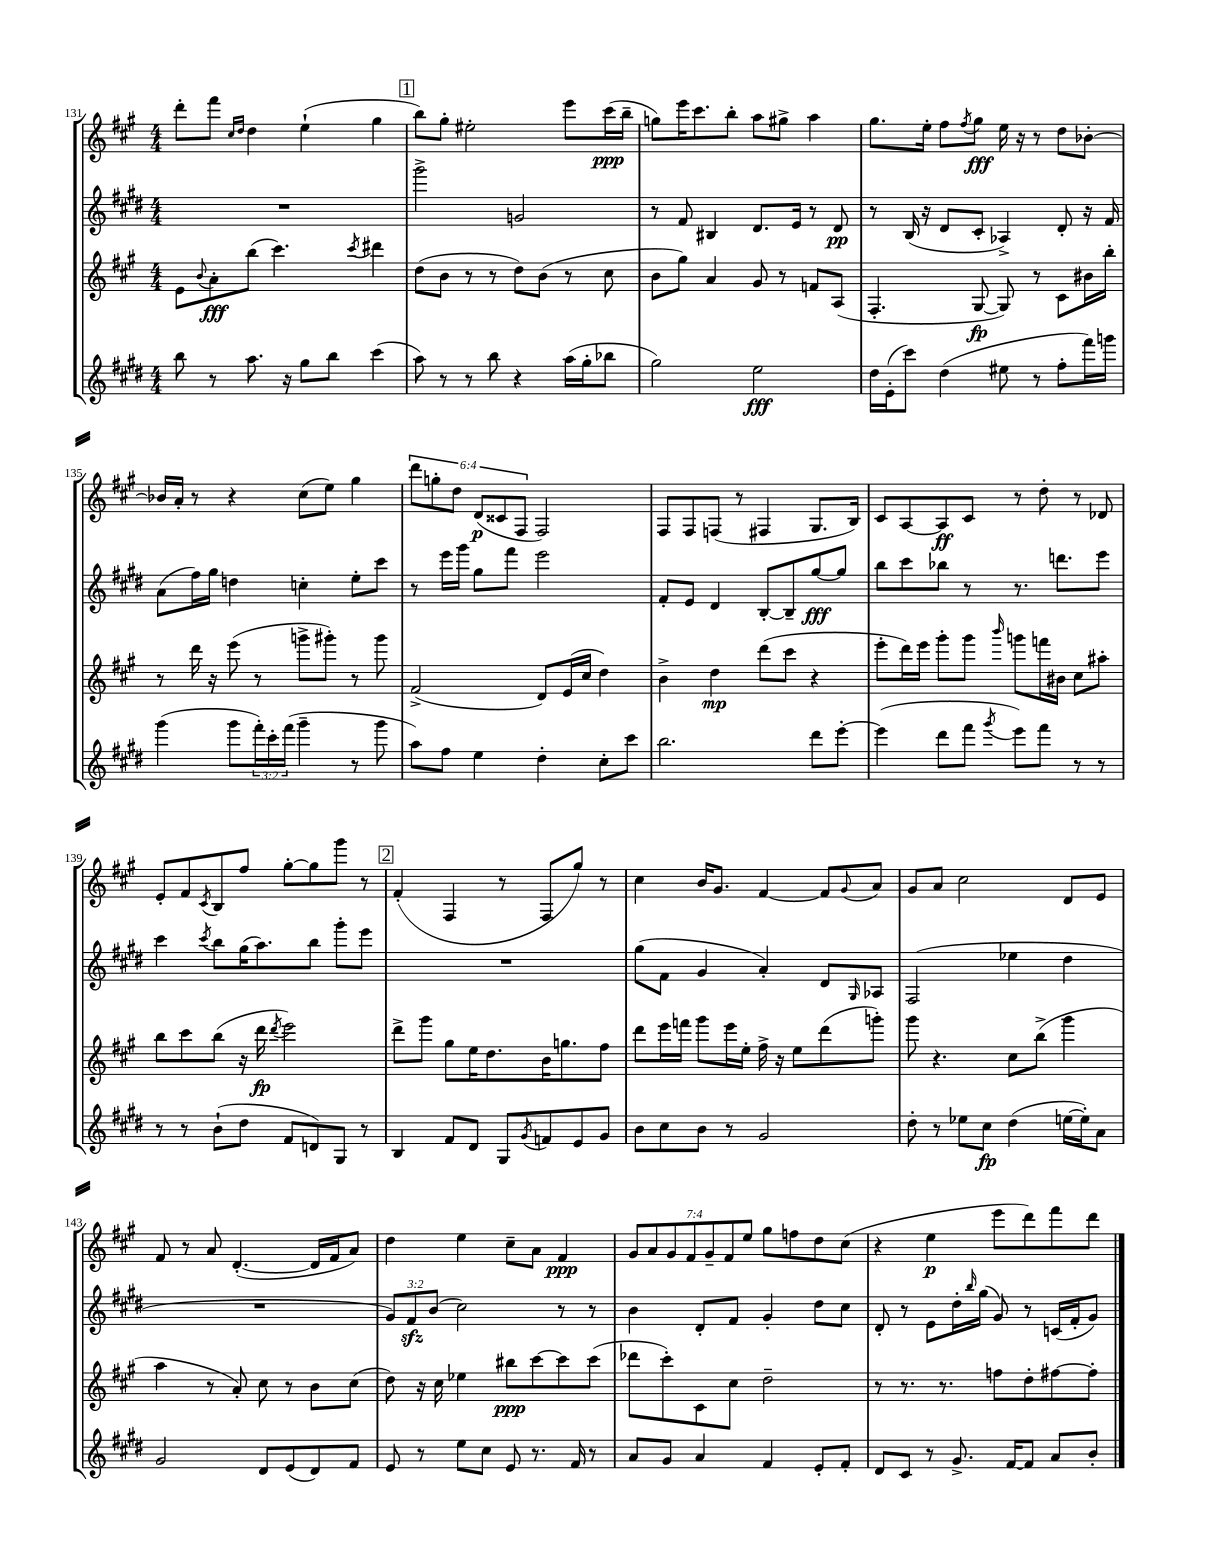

**kern	**dynam	**kern	**dynam	**kern	**dynam	**kern	**dynam
*part4	*part4	*part3	*part3	*part2	*part2	*part1	*part1
*staff4	*staff4	*staff3	*staff3	*staff2	*staff2	*staff1	*staff1
*clefG2	*	*clefG2	*	*clefG2	*	*clefG2	*
*k[f#c#g#d#]	*	*k[f#c#g#]	*	*k[f#c#g#d#]	*	*k[f#c#g#]	*
*M4/4	*	*M4/4	*	*M4/4	*	*M4/4	*
=131	=131	=131	=131	=131	=131	=131	=131
8bb\	.	8e\L	.	1r	.	8ddd'\L	.
.	.	8qqb/	.	.	.	.	.
8r	.	8a'\	fff	.	.	8fff#\J	.
.	.	.	.	.	.	16qqcc#/LL	.
.	.	.	.	.	.	16qqdd/JJ	.
8.aa\	.	(8bb\J	.	.	.	4dd\	.
.	.	4.ccc#\)	.	.	.	.	.
16r	.	.	.	.	.	.	.
8gg#\L	.	.	.	.	.	(4ee`\	.
8bb\J	.	.	.	.	.	.	.
.	.	8qccc#/	.	.	.	.	.
(4ccc#\	.	4ddd#X\	.	.	.	4gg#\	.
!!LO:REH:place=s1:t=1
=132	=132	=132	=132	=132	=132	=132	=132
8aa\)	.	(8dd\L	.	2ggg#^\	.	8bb\L)	.
8r	.	8b\J	.	.	.	8gg#'\J	.
8r	.	8r	.	.	.	2ee#X'\	.
8bb\	.	8r	.	.	.	.	.
4r	.	8dd\L)	.	2gn/	.	.	.
.	.	(8b\J	.	.	.	.	.
(16aa\LL	.	8r	.	.	.	8eee\L	.
16gg#'\J	.	.	.	.	.	.	.
8bb-X\J	.	8cc#\	.	.	.	(16ccc#\L	ppp
.	.	.	.	.	.	16bb~\JJ	.
=133	=133	=133	=133	=133	=133	=133	=133
2gg#\)	.	8b\L	.	8r	.	8ggn\L)	.
.	.	8gg#\J)	.	8f#/	.	16eee\K	.
.	.	.	.	.	.	8.ccc#\	.
.	.	4a/	.	4B#X/	.	.	.
.	.	.	.	.	.	8bb'\J	.
2ee\	fff	8g#/	.	8.d#/L	.	8aa\L	.
.	.	8r	.	.	.	8gg#X^\J	.
.	.	.	.	16e/Jk	.	.	.
.	.	8fn/L	.	8r	.	4aa\	.
.	.	(8A/J	.	8d#/	pp	.	.
=134	=134	=134	=134	=134	=134	=134	=134
16dd#\LL	.	4.F#'/	.	8r	.	8.gg#\L	.
(16e'\J	.	.	.	.	.	.	.
8ccc#\J)	.	.	.	(16B/	.	.	.
.	.	.	.	16r	.	16ee'\Jk	.
(4dd#\	.	.	.	8d#/L	.	8ff#\L	.
.	.	.	.	.	.	8qff#/	.
.	.	[8G#/	fp	8c#'/J	.	8gg#\J	fff
8ee#X\	.	8G#/])	.	4A-X^/)	.	16ee\	.
.	.	.	.	.	.	16r	.
8r	.	8r	.	.	.	8r	.
8ff#'\L	.	8c#\L	.	8d#'/	.	8dd\L	.
16fff#\L)	.	16b#X\L	.	16r	.	[8b-X'\J	.
16gggn\JJ	.	16bb'\JJ	.	16f#/	.	.	.
!!LO:LB:g=z
=135	=135	=135	=135	=135	=135	=135	=135
(4ggg#\	.	8r	.	(8a\L	.	16b-X/LL]	.
.	.	.	.	.	.	16a'/JJ	.
.	.	16ddd\	.	16ff#\L)	.	8r	.
.	.	16r	.	16gg#\JJ	.	.	.
8ggg#\L	.	(8eee\	.	4ddn\	.	4r	.
24fff#'\L)	.	8r	.	.	.	.	.
24ccc#'\	.	.	.	.	.	.	.
(24fff#\JJ	.	.	.	.	.	.	.
4ggg#~\	.	8gggn^\L	.	4ccn'\	.	(8cc#\L	.
.	.	8ggg#X'\J)	.	.	.	8ee\J)	.
8r	.	8r	.	8ee'\L	.	4gg#\	.
8ggg#\	.	8ggg#\	.	8ccc#\J	.	.	.
=136	=136	=136	=136	=136	=136	=136	=136
8aa\L)	.	(2f#^/	.	8r	.	12ddd\L	.
.	.	.	.	.	.	12ggn'\	.
8ff#\J	.	.	.	16eee\LL	.	.	.
.	.	.	.	.	.	12dd\J	.
.	.	.	.	16ggg#\JJ	.	.	.
4ee\	.	.	.	8gg#\L	.	(12d/L	p
.	.	.	.	.	.	12c##X/	.
.	.	.	.	8fff#\J	.	.	.
.	.	.	.	.	.	12F#/J	.
4dd#'\	.	8d/L)	.	2eee\	.	2F#/)	.
.	.	(16e/L	.	.	.	.	.
.	.	16cc#/JJ	.	.	.	.	.
8cc#'\L	.	4dd\)	.	.	.	.	.
8ccc#\J	.	.	.	.	.	.	.
=137	=137	=137	=137	=137	=137	=137	=137
2.bb\	.	4b^\	.	8f#'/L	.	8F#/L	.
.	.	.	.	8e/J	.	8F#/	.
.	.	4dd\	mp	4d#/	.	(8Fn/J	.
.	.	.	.	.	.	8r	.
.	.	(8ddd\L	.	[8B'/L	.	4F#X/	.
.	.	8ccc#\J	.	8B~/]	.	.	.
8ddd#\L	.	4r	.	[8gg#/	fff	8.G#/L	.
[8eee'\J	.	.	.	8gg#/J]	.	.	.
.	.	.	.	.	.	16B/Jk)	.
=138	=138	=138	=138	=138	=138	=138	=138
(4eee\]	.	8eee'\L	.	8bb\L	.	8c#/L	.
.	.	16ddd\L)	.	8ccc#\	.	[8A/	.
.	.	16eee\JJ	.	.	.	.	.
8ddd#\L	.	8ggg#'\L	.	8bb-X\J	.	8A/]	ff
8fff#\J	.	8ggg#\J	.	8r	.	8c#/J	.
8qggg#/	.	16qqbbb/	.	.	.	.	.
8eee\L)	.	8gggn\L	.	8.r	.	8r	.
8fff#\J	.	16fffn\L	.	.	.	8dd'\	.
.	.	16b#X\JJ	.	8.dddn\L	.	.	.
8r	.	8cc#\L	.	.	.	8r	.
8r	.	8aa#X'\J	.	8eee\J	.	8d-X/	.
!!LO:LB:g=z
=139	=139	=139	=139	=139	=139	=139	=139
8r	.	8bb\L	.	4ccc#\	.	8e'/L	.
8r	.	8ccc#\	.	.	.	8f#/	.
.	.	.	.	8qccc#/	.	8qc#/	.
(8b`\L	.	(8bb\J	.	8bb\L	.	8B/	.
8dd#\J	.	16r	.	(16gg#\K	.	8ff#/J	.
.	.	16ddd\	fp	8.aa\)	.	.	.
.	.	8qddd/	.	.	.	.	.
8f#/L	.	2eee\)	.	.	.	[8gg#'\L	.
8dn/)	.	.	.	8bb\J	.	8gg#\]	.
8G#/J	.	.	.	8ggg#'\L	.	8ggg#\J	.
8r	.	.	.	8eee\J	.	8r	.
!!LO:REH:place=s1:t=2
=140	=140	=140	=140	=140	=140	=140	=140
4B/	.	8ddd^\L	.	1r	.	(4f#'/	.
.	.	8ggg#\J	.	.	.	.	.
8f#/L	.	8gg#\L	.	.	.	4F#/	.
8d#/J	.	16ee\K	.	.	.	.	.
.	.	8.dd\	.	.	.	.	.
8G#/L	.	.	.	.	.	8r	.
8qg#/	.	.	.	.	.	.	.
8fn/	.	16b\K	.	.	.	8F#/L	.
.	.	8.ggn\	.	.	.	.	.
8e/	.	.	.	.	.	8gg#/J)	.
8g#/J	.	8ff#\J	.	.	.	8r	.
=141	=141	=141	=141	=141	=141	=141	=141
8b\L	.	8ddd\L	.	(8gg#\L	.	4cc#\	.
8cc#\	.	16eee\L	.	8f#\J	.	.	.
.	.	16fffn\JJ	.	.	.	.	.
8b\J	.	8ggg#\L	.	4g#/	.	16b/KL	.
.	.	.	.	.	.	8.g#/J	.
8r	.	16eee\L	.	.	.	.	.
.	.	16ee'\JJ	.	.	.	.	.
2g#/	.	16ff#^\	.	4a'/)	.	[4f#/	.
.	.	16r	.	.	.	.	.
.	.	8ee\L	.	.	.	.	.
.	.	(8ddd\	.	8d#/L	.	8f#/L]	.
.	.	.	.	16qqG#/	.	8qqg#/	.
.	.	8gggn'\J)	.	8A-X/J	.	8a/J	.
=142	=142	=142	=142	=142	=142	=142	=142
8dd#'\	.	8ggg#\	.	(2F#/	.	8g#/L	.
8r	.	4.r	.	.	.	8a/J	.
8ee-X\L	.	.	.	.	.	2cc#\	.
8cc#\J	fp	.	.	.	.	.	.
(4dd#\	.	8cc#\L	.	4ee-X\	.	.	.
.	.	(8bb^\J	.	.	.	.	.
[16een\LL	.	4ggg#\	.	4dd#\	.	8d/L	.
16ee'\J])	.	.	.	.	.	.	.
8a\J	.	.	.	.	.	8e/J	.
!!LO:LB:g=z
=143	=143	=143	=143	=143	=143	=143	=143
2g#/	.	4aa\	.	1r	.	8f#/	.
.	.	.	.	.	.	8r	.
.	.	8r	.	.	.	8a/	.
.	.	8a'/)	.	.	.	([4.d'/	.
8d#/L	.	8cc#\	.	.	.	.	.
(8e/	.	8r	.	.	.	.	.
8d#/)	.	8b\L	.	.	.	16d/LL]	.
.	.	.	.	.	.	16f#/J	.
8f#/J	.	(8cc#\J	.	.	.	8a/J)	.
=144	=144	=144	=144	=144	=144	=144	=144
8e/	.	8dd\)	.	12g#/L)	.	4dd\	.
.	.	.	.	12f#zz/	.	.	.
8r	.	16r	.	.	.	.	.
.	.	.	.	(12b/J	.	.	.
.	.	16cc#\	.	.	.	.	.
8ee\L	.	4ee-X\	.	2cc#\)	.	4ee\	.
8cc#\J	.	.	.	.	.	.	.
8e/	.	8bb#X\L	ppp	.	.	8cc#~\L	.
8.r	.	[8ccc#\	.	.	.	8a\J	.
.	.	8ccc#\]	.	8r	.	4f#/	ppp
16f#/	.	.	.	.	.	.	.
8r	.	(8ccc#\J	.	8r	.	.	.
=145	=145	=145	=145	=145	=145	=145	=145
8a/L	.	8ddd-X\L	.	4b\	.	14g#/L	.
.	.	.	.	.	.	14a/	.
8g#/J	.	8ccc#'\)	.	.	.	.	.
.	.	.	.	.	.	14g#/	.
.	.	.	.	.	.	14f#/	.
4a/	.	8c#\	.	8d#'/L	.	.	.
.	.	.	.	.	.	14g#~/	.
.	.	.	.	.	.	14f#/	.
.	.	8cc#\J	.	8f#/J	.	.	.
.	.	.	.	.	.	14ee/J	.
4f#/	.	2dd~\	.	4g#'/	.	8gg#\L	.
.	.	.	.	.	.	8ffn\	.
8e'/L	.	.	.	8dd#\L	.	8dd\	.
8f#'/J	.	.	.	8cc#\J	.	(8cc#\J	.
=146	=146	=146	=146	=146	=146	=146	=146
8d#/L	.	8r	.	8d#'/	.	4r	.
8c#/J	.	8.r	.	8r	.	.	.
8r	.	.	.	8e\L	.	4ee\	p
.	.	8.r	.	.	.	.	.
8.g#^/	.	.	.	16dd#'\L	.	.	.
.	.	.	.	16qqbb/	.	.	.
.	.	.	.	(16gg#\JJ	.	.	.
.	.	8ffn\L	.	8g#/)	.	8eee\L	.
[16f#/KL	.	.	.	.	.	.	.
8f#/J]	.	8dd'\	.	8r	.	8ddd\)	.
8a/L	.	[8ff#X\	.	(16cn/LL	.	8fff#\	.
.	.	.	.	16f#'/J	.	.	.
8b'/J	.	8ff#'\J]	.	8g#/J)	.	8ddd\J	.
==	==	==	==	==	==	==	==
*-	*-	*-	*-	*-	*-	*-	*-
